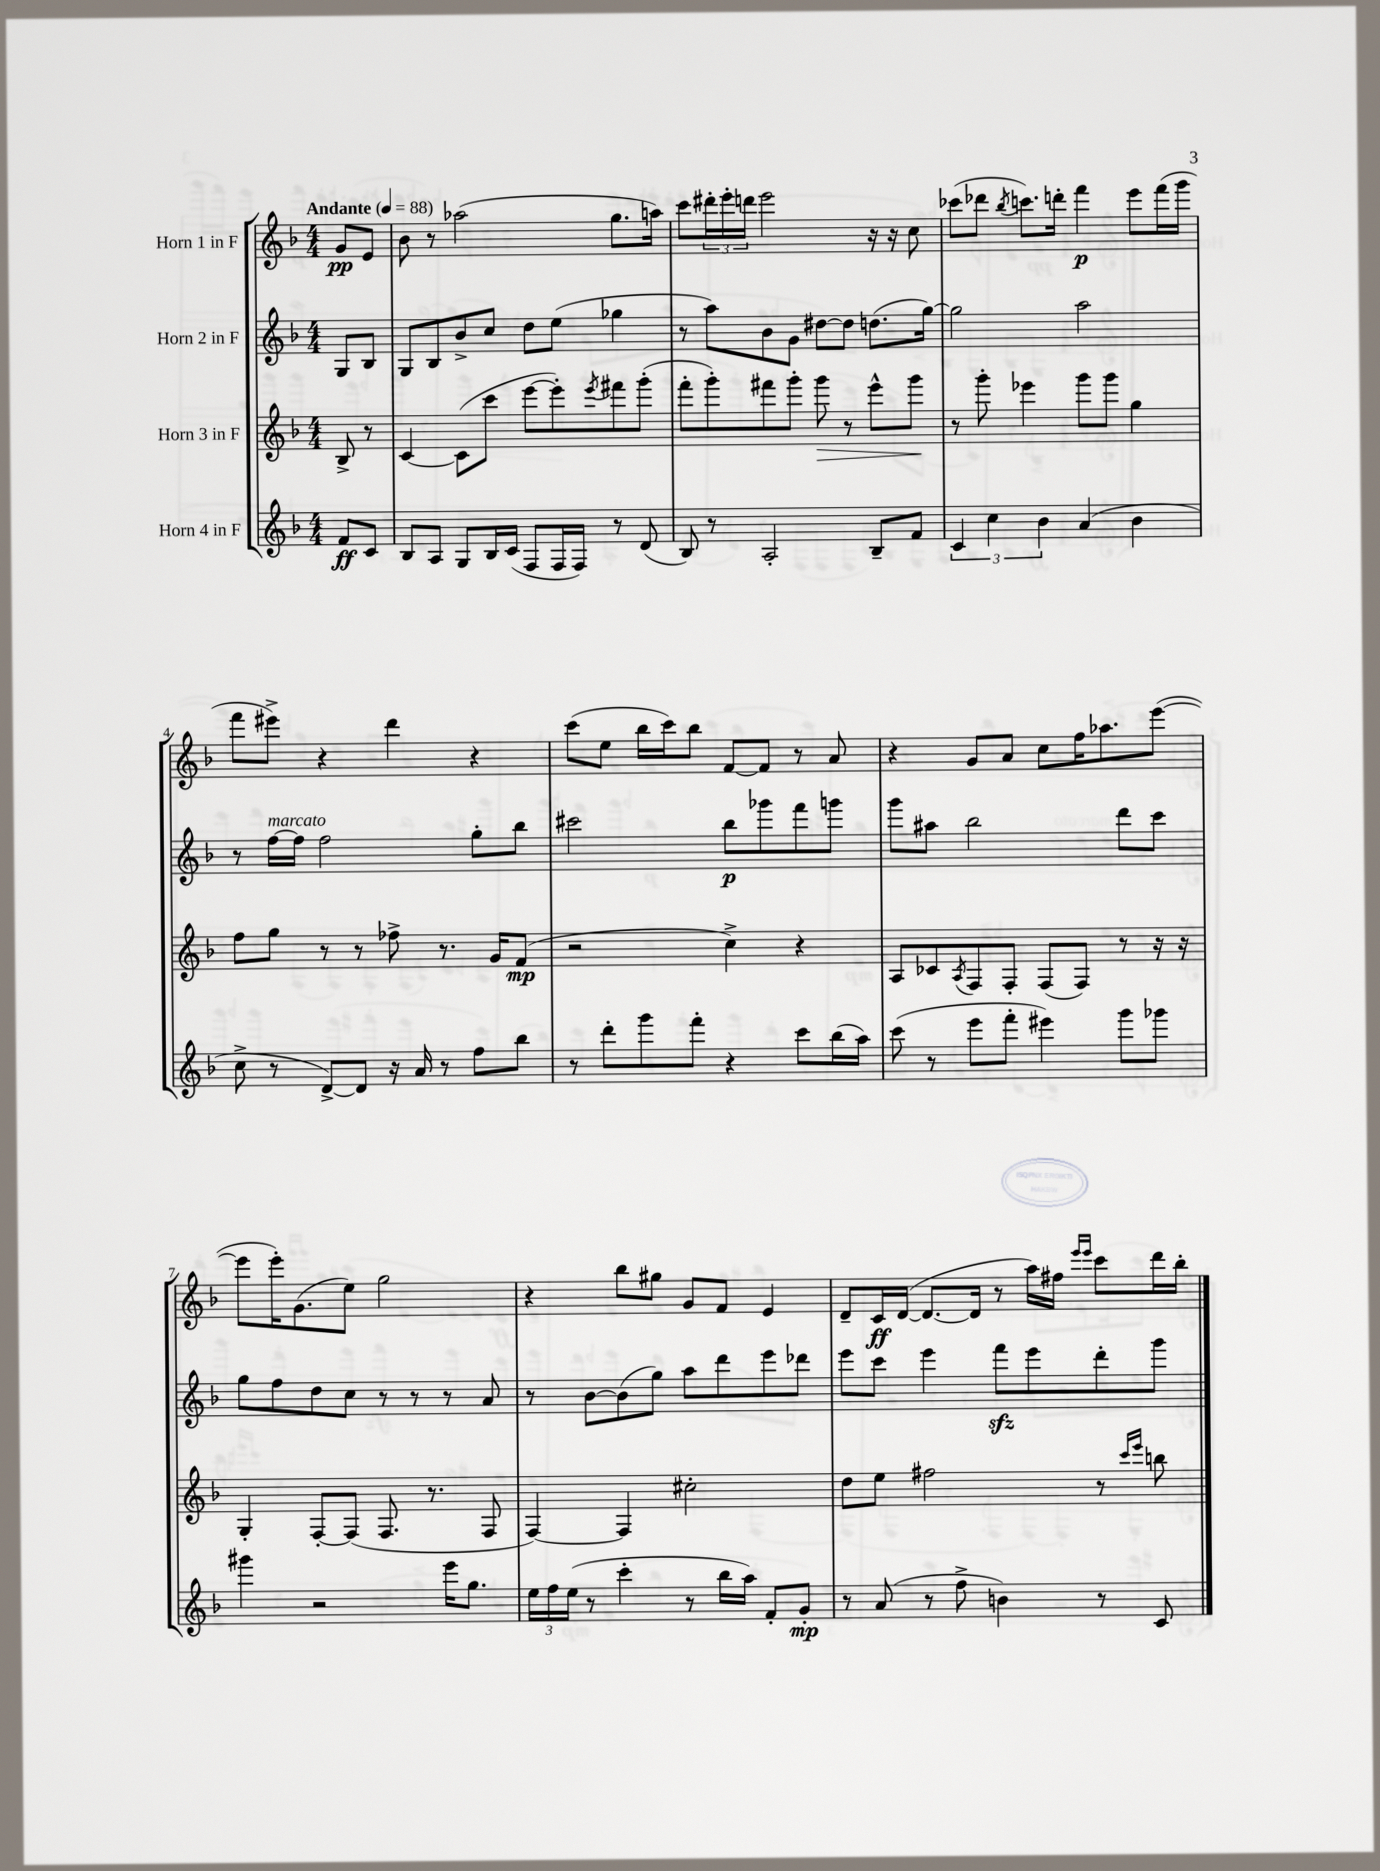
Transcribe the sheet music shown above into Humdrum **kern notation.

**kern	**kern	**kern	**kern
*staff4	*staff3	*staff2	*staff1
*clefG2	*clefG2	*clefG2	*clefG2
*k[b-]	*k[b-]	*k[b-]	*k[b-]
*M4/4	*M4/4	*M4/4	*M4/4
*MM88	*MM88	*MM88	*MM88
8f	8B-^	8G	8g
8c	8r	8B-	8e
=	=	=	=
8B-	[4c	8G	8b-
8A	.	8B-	8r
8G	(8c]	8b-^	(2aa-
16B-	8ccc	8cc	.
(16c	.	.	.
8F	[8eee	8dd	.
16F	8eee'])	(8ee	.
16F)	.	.	.
.	8qeee	.	.
8r	8fff#	4gg-	8.gg
(8d	(8ggg'	.	.
.	.	.	16aa)
=	=	=	=
8B-)	8fff'	8r	8ccc
8r	8ggg')	8aa)	24ddd#'
.	.	.	24eee'
.	.	.	24ddd
2A'	8fff#	8b-	2eee
.	8ggg'	8g	.
.	8ggg	[8dd#	.
.	8r	8dd#]	.
8B-~	8eee^^	(8.dd	16r
.	.	.	16r
8f	8ggg	.	8cc
.	.	[16gg)	.
=	=	=	=
6c	8r	2gg]	(8ccc-
.	8ggg'	.	8ddd-
6cc	.	.	.
.	.	.	8qbb-
.	4eee-	.	8.ccc)
6b-	.	.	.
.	.	.	16ddd'
(4a	8ggg	2aa	4fff
.	8ggg	.	.
4b-	4gg	.	8eee
.	.	.	(16fff
.	.	.	16ggg
=	=	=	=
8cc^	8ff	8r	8fff
8r	8gg	[16ff	8eee#^)
.	.	16ff]	.
[8d^)	8r	2ff	4r
8d]	8r	.	.
16r	8ff-^	.	4ddd
16a	.	.	.
8r	8.r	.	.
8ff	.	8gg'	4r
.	16g	.	.
8bb-	(8f	8bb-	.
=	=	=	=
8r	2r	2ccc#	(8ccc
8ddd'	.	.	8ee
8ggg	.	.	16bb-
.	.	.	16ccc)
8fff'	.	.	8bb-
4r	4cc^)	8bb-	[8f
.	.	8ggg-	8f]
8ccc	4r	8fff	8r
(16bb-	.	8ggg	8a
16aa)	.	.	.
=	=	=	=
(8ccc	8A	8ggg	4r
8r	8c-	8aa#	.
.	8qA	.	.
8eee	8F	2bb-	8g
8fff'	8F'	.	8a
4eee#)	(8F	.	8cc
.	8F)	.	16ff
.	.	.	8.aa-
8ggg	8r	8ddd	.
8ggg-	16r	8ccc	([8eee
.	16r	.	.
=	=	=	=
4ggg#	4G'	8gg	8eee]
.	.	8ff	16eee')
.	.	.	(8.g
2r	[8F'	8dd	.
.	(8F]	8cc	8ee)
.	8.F	8r	2gg
.	.	8r	.
.	8.r	.	.
16eee	.	8r	.
8.gg	.	.	.
.	8F	8a	.
=	=	=	=
24ee	[4F)	8r	4r
24ff	.	.	.
(24ee	.	.	.
8r	.	[8b-	.
4ccc'	4F]	(8b-]	8bb-
.	.	8gg)	8gg#
8r	2cc#'	8aa	8g
16bb-	.	8ddd	8f
16aa)	.	.	.
8f'	.	8eee	4e
8g'	.	8ddd-	.
=	=	=	=
8r	8dd	8eee	8d~
(8a	8ee	8ccc	16c
.	.	.	([16d
8r	2ff#	4eee	8.d_
8ff^	.	.	.
.	.	.	16d]
4b)	.	8fff	8r
.	.	8eee	16aa)
.	.	.	16ff#
.	.	.	16qqeee
.	.	.	16qqeee
8r	8r	8ddd'	8ccc
.	16qqccc	.	.
.	16qqeee	.	.
8c	8bb	8ggg	16ddd
.	.	.	16bb-'
==	==	==	==
*-	*-	*-	*-
